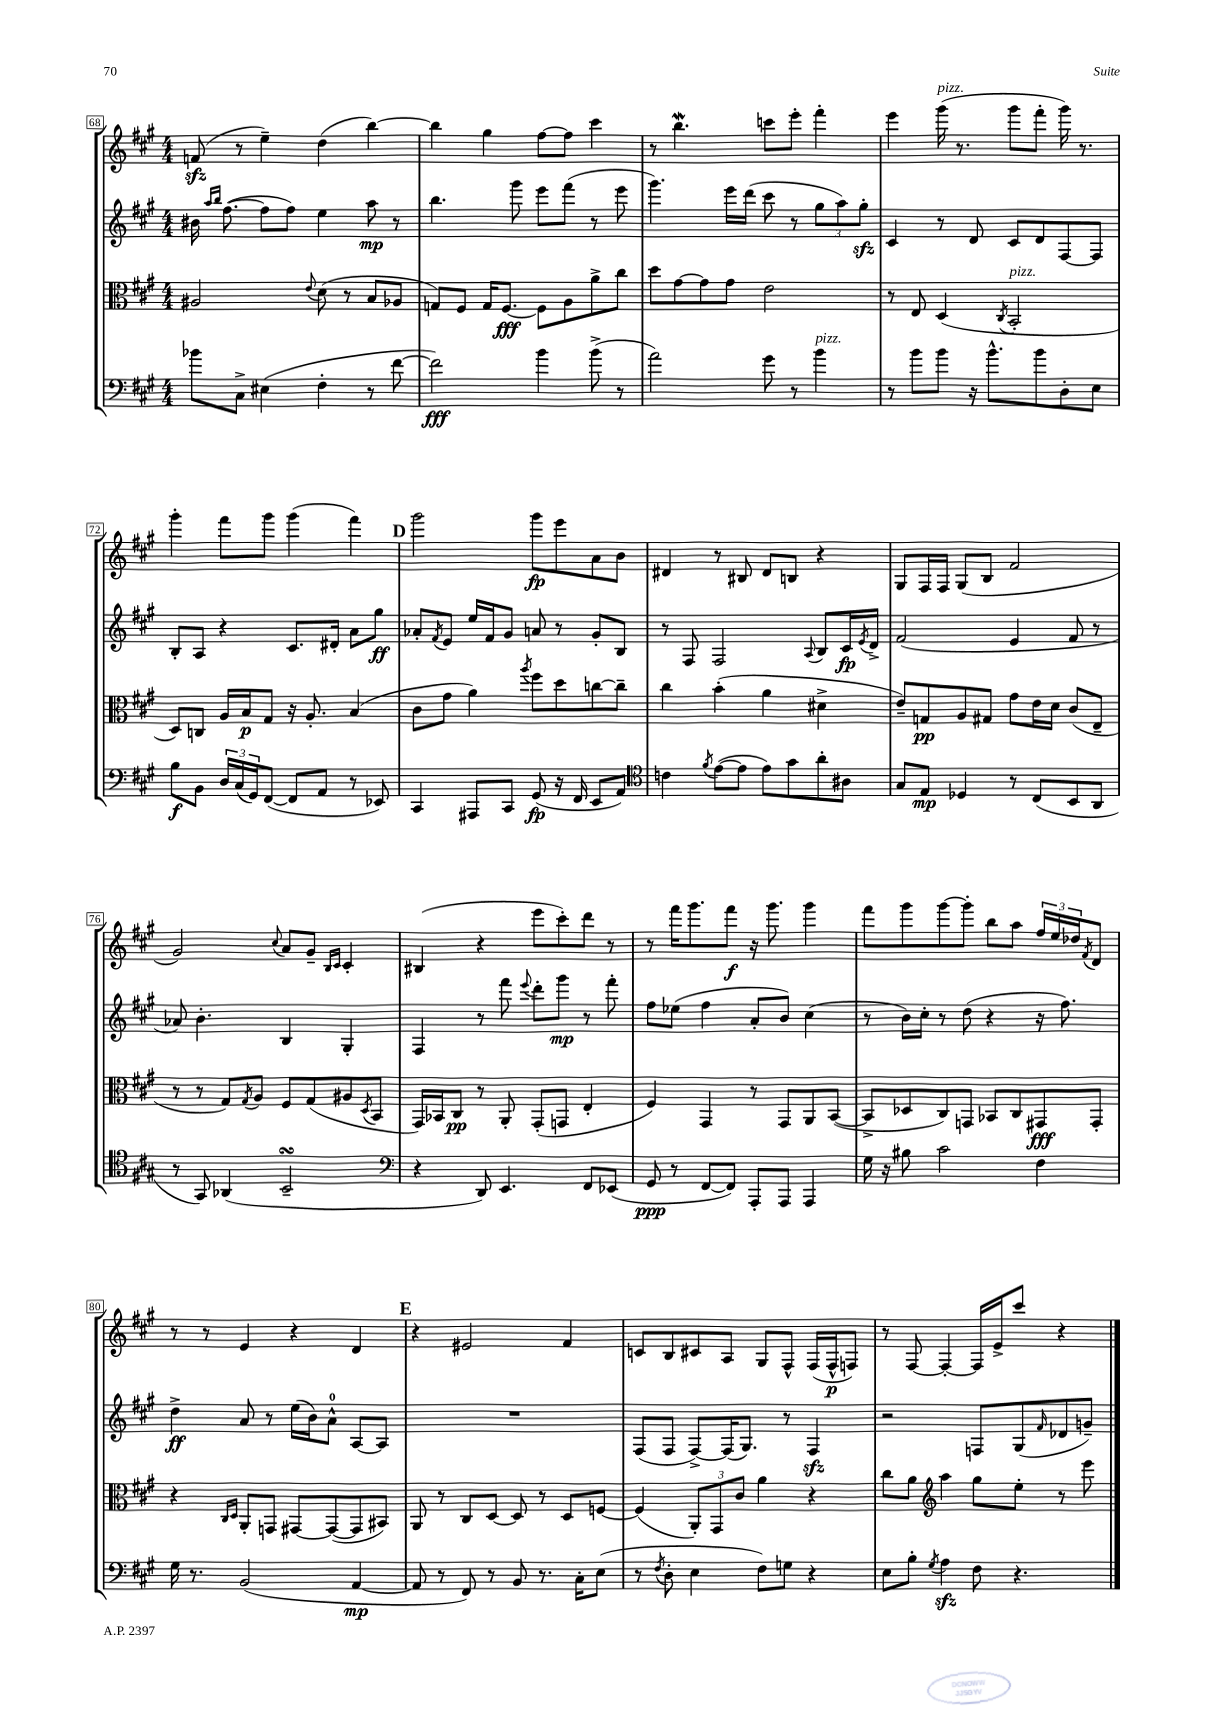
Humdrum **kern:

**kern	**kern	**kern	**kern
*staff4	*staff3	*staff2	*staff1
*clefF4	*clefC3	*clefG2	*clefG2
*k[f#c#g#]	*k[f#c#g#]	*k[f#c#g#]	*k[f#c#g#]
*M4/4	*M4/4	*M4/4	*M4/4
8b-\L	2A#/	16b#\	(8f/
.	.	16qqaa/LL	.
.	.	16qqbb/JJ	.
.	.	([8.ff#\	.
8C#^\J	.	.	8r
(4E#\	.	8ff#\]L	4ee~\)
.	.	8ff#\J)	.
.	8qqe/	.	.
4F#'\	(8d\	4ee\	(4dd\
.	8r	.	.
8r	8B/L	8aa\	[4bb\)
[8f#\	8A-/J	8r	.
=	=	=	=
2f#\])	8G/L)	4.bb\	4bb\]
.	8F#/J	.	.
.	16G/LK	.	4gg#\
.	[8.F#/J	.	.
.	.	8ggg#\	.
4b\	8F#\]L	8eee\L	[8ff#\L
.	8A\	(8fff#\J	8ff#\]J
(8b^\	8a^\	8r	4ccc#\
8r	8cc#\J	8eee\	.
=	=	=	=
2a\)	8dd\L	4.ggg#\)	8r
.	[8g#\	.	4.bb\
.	8g#\]	.	.
.	8g#\J	16eee\LL	.
.	.	(16ddd\JJ	.
8g#\	2e\	8ccc#\	8ccc\L
8r	.	8r	8eee'\J
4b\	.	12gg#\L	4fff#'\
.	.	12aa\)	.
.	.	12gg#'\J	.
=	=	=	=
8r	8r	4c#/	4eee\
8b\L	8E/	.	.
8b\J	(4D/	8r	(16ggg#\
.	.	.	8.r
16r	.	8d/	.
8.b^^\L	.	.	.
.	8qC#/	.	.
.	2BB'/	8c#/L	8ggg#\L
8b\	.	8d/	8fff#'\J
8D'\	.	[8F#/	16ggg#\)
.	.	.	8.r
8E\J	.	8F#/]J	.
=	=	=	=
8B\L	8D/L)	8B'/L	4ggg#'\
8BB\J	8C/J	8A/J	.
24D/LL	16A/LL	4r	8fff#\L
(24C#/	.	.	.
.	16B/J	.	.
24GG#/J)	.	.	.
([8FF#/J	8G#/J	.	8ggg#\J
8FF#/]L	16r	8.c#/L	(4ggg#\
.	8.A'/	.	.
8AA/J	.	.	.
.	.	16d#'/Jk	.
8r	(4B/	8a\L	4fff#\)
8EE-/)	.	8gg#\J	.
=	=	=	=
4CC#/	8c#\L	8a-'/L	2ggg#\
.	.	8qf#/	.
.	8g#\J	8e/J	.
8AAA#/L	4a\)	16ee/LL	.
.	.	16f#/J	.
8CC#/J	.	8g#/J	.
.	8qaa/	.	.
(8GG#/	8ff#\L	8a/	8ggg#\L
16r	8dd\	8r	8eee\
16FF#/	.	.	.
8EE/L	[8cc\	8g#'/L	8a\
8AA/J)	8cc~\]J	8B/J	8b\J
=	=	=	=
*clefC4	*	*	*
4c\	4cc#\	8r	4d#/
.	.	8F#/	.
8qf#/	.	.	.
([8e\L	(4b'\	2F#/	8r
8e\]J	.	.	8B#/
8e\L)	4a\	.	8d#/L
8g#\	.	.	8B/J
.	.	8qqA/	.
8a'\	4d#^\	8B/L	4r
8A#\J	.	16c#/L	.
.	.	8qe/	.
.	.	16d^/JJ	.
=	=	=	=
8G#/L	8e~/L)	(2f#/	8G#/L
8E/J	8G/	.	16F#/L
.	.	.	16F#/JJ
4D-/	8A/	.	(8G#/L
.	8G#/J	.	8B/J
8r	8g#\L	4e/	2f#/
(8C#/L	16e\L	.	.
.	16d\JJ	.	.
8BB/	(8c#/L	8f#/	.
8AA/J	8E~/J	8r	.
=	=	=	=
8r	8r	8a-/)	2g#/)
8GG#/)	8r	4.b'\	.
(4AA-/	8G#/L)	.	.
.	8qG#/	.	.
.	8A/J	.	.
.	.	.	8qqcc#/
2BB~/	8F#/L	4B/	8a/L
.	(8G#/	.	8g#~/J
.	.	.	16qqB/LL
.	.	.	16qqc#/JJ
.	8A#/	4G#'/	4c#'/
.	8qD/	.	.
.	8BB/J	.	.
=	=	=	=
*clefF4	*	*	*
4r	16GG#/LL)	4F#/	(4B#/
.	16BB-/J	.	.
.	8C#/J	.	.
8DD/)	8r	8r	4r
4.EE/	8AA'/	8fff#\	.
.	.	8qqeee/	.
.	(8GG#'/L	8ddd'\L	8eee\L
.	8GG/J	8ggg#\J	8ccc#'\)
8FF#/L	4E'/	8r	8ddd\J
(8EE-/J	.	8fff#'\	8r
=	=	=	=
8GG#/	4F#/)	8ff#\L	8r
8r	.	(8ee-\J	16fff#\LK
.	.	.	8.ggg#\
[8FF#/L	4GG#/	4ff#\	.
8FF#/]J)	.	.	8fff#\J
8AAA'/L	8r	8a'/L	16r
.	.	.	8.ggg#\
8AAA/J	8GG#/L	8b/J)	.
4AAA/	8AA/	(4cc#\	4ggg#\
.	([8BB/J	.	.
=	=	=	=
16G#\	8BB^/]L	8r	8fff#\L
16r	.	.	.
8B#\	8D-/	16b\LL)	8ggg#\
.	.	16cc#'\JJ	.
2c#\	8C#/)	8r	[8ggg#\
.	8GG/J	(8dd\	8ggg#'\]J
.	8BB-/L	4r	8bb\L
.	8C#/	.	8aa\J
4F#\	8GG#/	16r	24ff#/LL
.	.	.	24ee/
.	.	8.ff#\)	.
.	.	.	24dd-/J
.	.	.	8qf#/
.	8GG#'/J	.	8d/J
=	=	=	=
16G#\	4r	4dd^\	8r
8.r	.	.	.
.	.	.	8r
.	16qqC#/LL	.	.
.	16qqD/JJ	.	.
(2BB/	8AA'/L	8a/	4e/
.	8GG/J	8r	.
.	[8GG#/L	(16ee\LL	4r
.	.	16b\J)	.
.	(8GG#/_	8a^^\J	.
[4AA/	8GG#/]	[8A/L	4d/
.	8BB#/J)	8A/]J	.
=	=	=	=
8AA/]	8AA/	1r	4r
8r	8r	.	.
8FF#/)	8C#/L	.	2e#/
8r	[8D/J	.	.
8BB/	8D/]	.	.
8.r	8r	.	.
.	8D/L	.	4f#/
16C#'\LK	.	.	.
(8E\J	[8F/J	.	.
=	=	=	=
8r	(4F/]	(8F#/L	8c/L
8qF#/	.	.	.
8D'\	.	8F#/J	8B/
4E\	12AA'/L)	[8F#^/L)	8c#/
.	12GG#/	.	.
.	.	(16F#/]K	8A/J
.	12c#/J	.	.
.	.	8.G#/J)	.
8F#\L)	4a\	.	8G#/L
8G\J	.	8r	8F#^^/J
4r	4r	4F#/	(16F#/LL
.	.	.	16F#^^/J
.	.	.	8F/J)
=	=	=	=
8E\L	8cc#\L	2r	8r
8B'\J	8a\J	.	[8F#/
*	*clefG2	*	*
8qG#/	.	.	.
4A\	4aa\	.	4F#'/_
8F#\	8gg#\L	8F/L	16F#/]LL
.	.	.	16e^/J
4.r	8ee'\J	(8G#/	8ccc#/J
.	.	16qqf#/	.
.	8r	8d-/	4r
.	8eee\	8g~/J)	.
==	==	==	==
*-	*-	*-	*-
